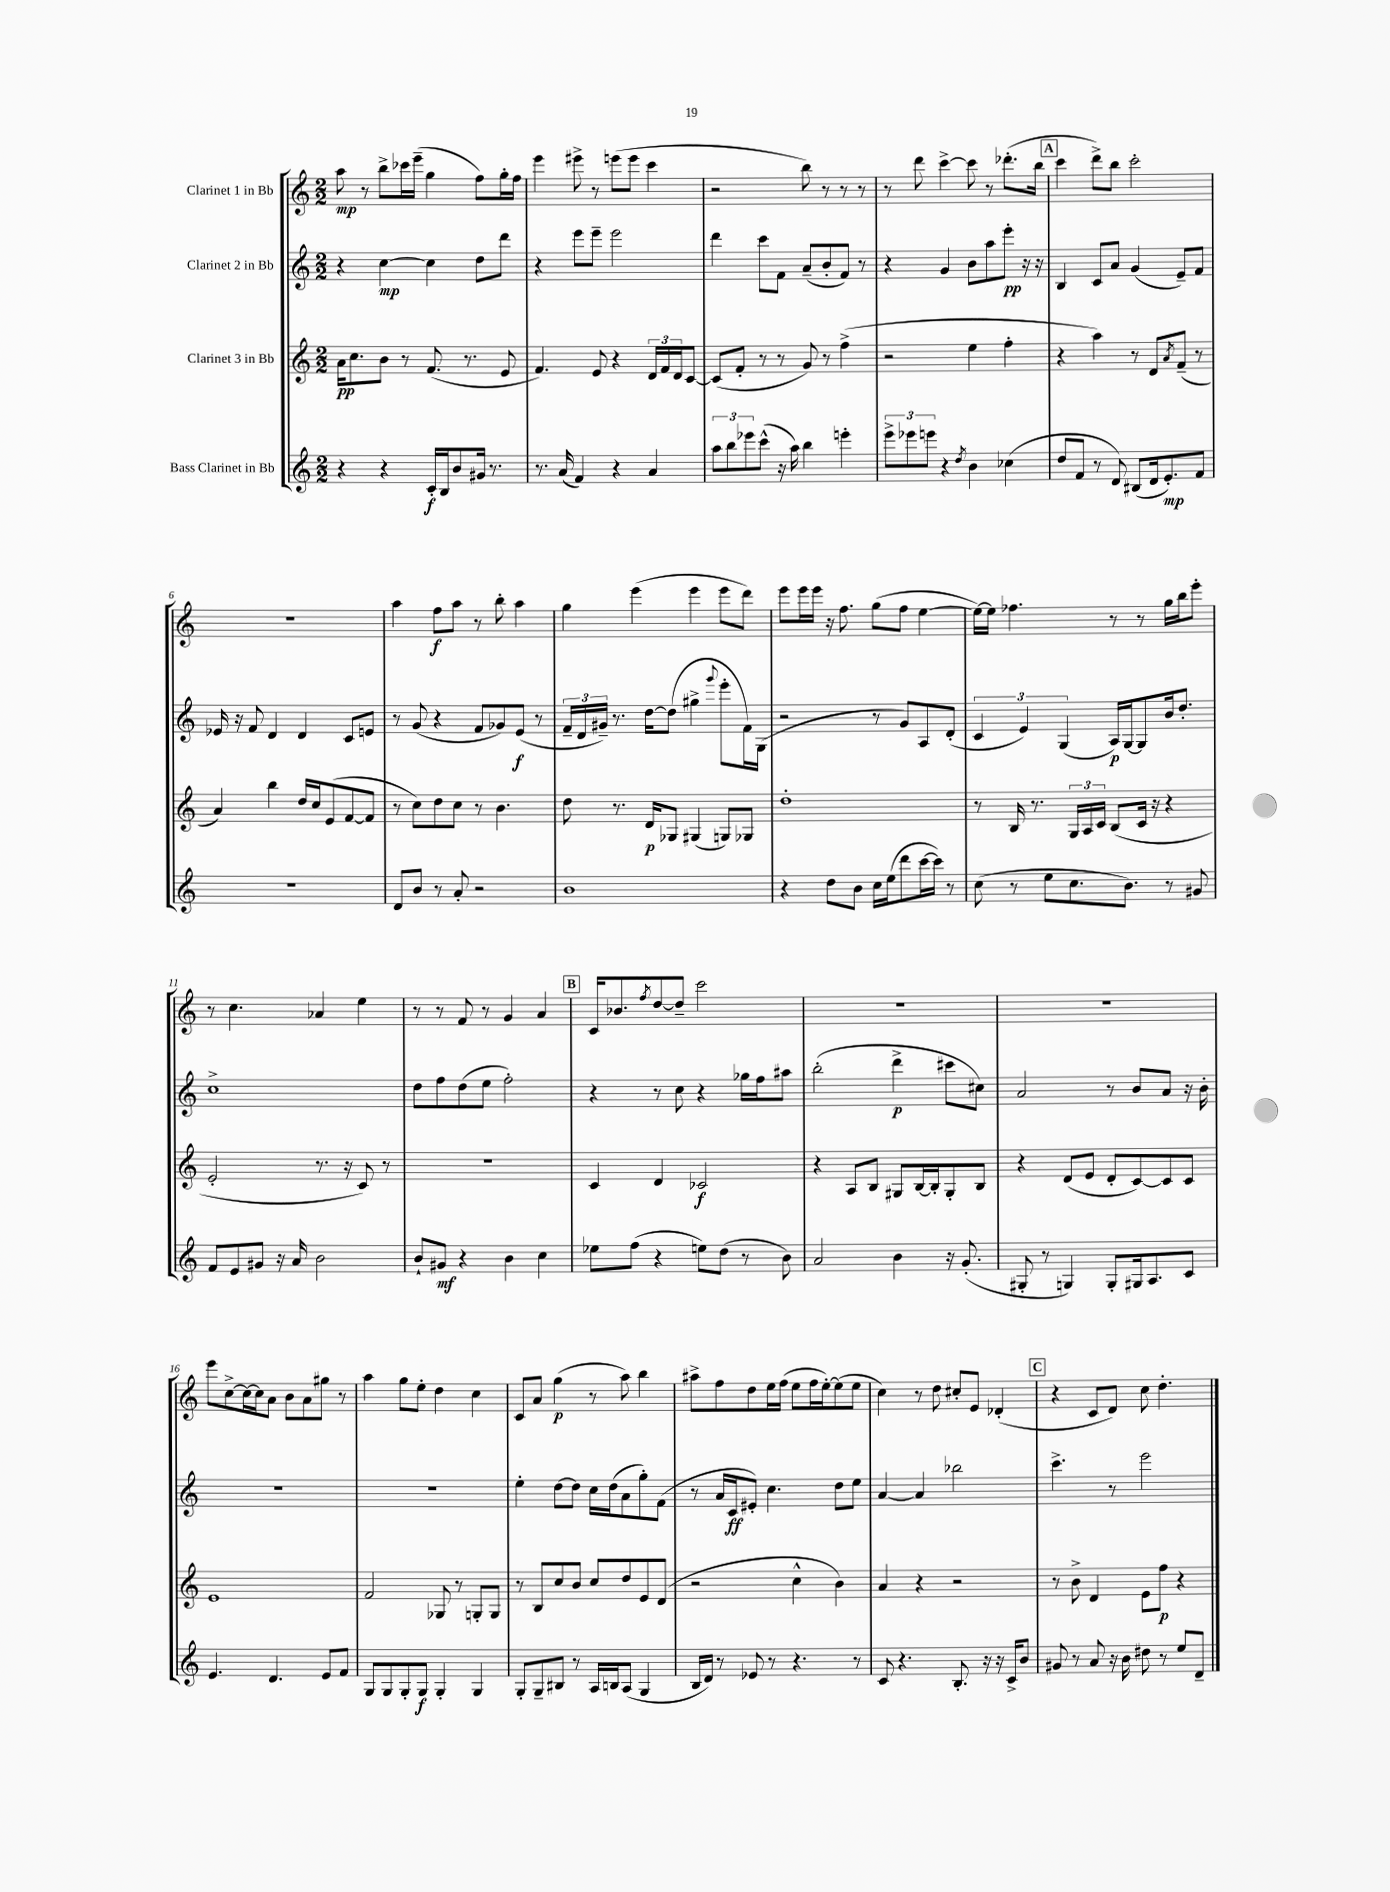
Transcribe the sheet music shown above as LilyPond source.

<<
\new StaffGroup <<
\new Staff = "s0" \with { instrumentName = "Clarinet 1 in Bb" } {
    \clef treble \key c \major \numericTimeSignature \time 2/2
    a''8\mp r8 b''8-> ces'''16 e'''16--( g''4 f''8) g''16-. f''16 |
    e'''4 eis'''8-> r8 e'''8( e'''8 c'''4 |
    r2 b''8) r8 r8 r8 |
    r8 d'''8 c'''4~-> c'''8 r8 des'''8.-.( b''16 |
    \mark \markup { \box "A" } c'''4 d'''8->) b''8 c'''2-. |
    R1 |
    a''4 f''8\f a''8 r8 b''8-. a''4 |
    g''4 e'''4( e'''4 e'''8 d'''8) |
    e'''8 e'''16 e'''16 r16 f''8. g''8( f''8 e''4~ |
    e''16~) e''16 fes''4. r8 r8 g''16 b''16 e'''8-. |
    r8 c''4. aes'4 e''4 |
    r8 r8 f'8 r8 g'4 a'4 |
    \mark \markup { \box "B" } c'16 bes'8. \acciaccatura { f''8 } d''8~ d''8-- c'''2 |
    R1 |
    r1 |
    e'''8 c''8~-> c''16~ c''16 a'8 b'8 a'8 gis''8 r8 |
    a''4 g''8 e''8-. d''4 c''4 |
    c'8 a'8 g''4\p( r8 a''8) b''4 |
    ais''8-> f''8 d''8 e''16 f''16( e''8 f''16 e''16~-.) e''8( e''8 |
    c''4) r8 d''8 cis''8-. e'8 des'4-.( |
    \mark \markup { \box "C" } r4 c'8 d'8) c''8 d''4.-. \bar "|." |
}
\new Staff = "s1" \with { instrumentName = "Clarinet 2 in Bb" } {
    \clef treble \key c \major \numericTimeSignature \time 2/2
    r4 c''4~\mp c''4 d''8 d'''8 |
    r4 e'''8 e'''8-- e'''2 |
    d'''4 c'''8 f'8 a'8--( b'8-. f'8) r8 |
    r4 g'4 b'8 a''8 e'''8-.\pp r16 r16 |
    \mark \markup { \box "A" } b4 c'8 a'8 g'4( e'8--) f'8 |
    ees'16 r16 f'8 d'4 d'4 c'8 e'8 |
    r8 g'8( r4 f'8 ges'8) e'8\f( r8 |
    \tuplet 3/2 { f'16-- d'16 gis'16--) } r8. d''16~ d''8( gis''4-> \appoggiatura { g'''8 } e'''8-. f'16) g16( |
    r2 r8 g'8) a8 d'8-.( |
    \tuplet 3/2 { c'4 e'4) g4( } a16\p) g16~ g8 b'16 d''8.-. |
    c''1-> |
    d''8 f''8 d''8( e''8 f''2-.) |
    \mark \markup { \box "B" } r4 r8 c''8 r4 ges''16 f''16 ais''8 |
    b''2-.( d'''4->\p cis'''8 cis''8) |
    a'2 r8 b'8 a'8 r16 b'16-. |
    R1 |
    R1 |
    e''4-. d''8~ d''8 c''16 d''16( a'8 g''8-.) f'8( |
    r8 a'16 c'16\ff eis'8-.) c''4. d''8 e''8 |
    a'4~ a'4 bes''2 |
    \mark \markup { \box "C" } c'''4.-> r8 e'''2 \bar "|." |
}
\new Staff = "s2" \with { instrumentName = "Clarinet 3 in Bb" } {
    \clef treble \key c \major \numericTimeSignature \time 2/2
    a'16\pp c''8. b'8 r8 f'8.( r8. e'8 |
    f'4.) e'8 r4 \tuplet 3/2 { d'16 f'16 d'16 } c'8~ |
    c'8( f'8-. r8 r8 g'8) r8 f''4->( |
    r2 e''4 f''4-. |
    \mark \markup { \box "A" } r4 a''4) r8 d'8 \acciaccatura { a'8 } f'8--( r8 |
    a'4) b''4 d''16 c''16 e'8( f'8~ f'8 |
    r8 c''8) d''8 c''8 r8 b'4. |
    d''8 r8. d'16\p ges8 gis4( g8) ges8 |
    d''1-. |
    r8 b16 r8. \tuplet 3/2 { g16 a16 c'16 } b8( c'16 r16 r4 |
    e'2-. r8. r16 c'8) r8 |
    R1 |
    \mark \markup { \box "B" } c'4 d'4 ces'2\f |
    r4 a8 b8 gis8 b16~ b16-. gis8-. b8 |
    r4 d'8( e'8 d'8-. c'8~) c'8 c'8 |
    e'1 |
    f'2 ges8 r8 g8-. g8 |
    r8 b8 c''8 b'8 c''8 d''8 e'8 d'8( |
    r2 c''4-^ b'4) |
    a'4 r4 r2 |
    \mark \markup { \box "C" } r8 b'8-> d'4 e'8 f''8\p r4 \bar "|." |
}
\new Staff = "s3" \with { instrumentName = "Bass Clarinet in Bb" } {
    \clef treble \key c \major \numericTimeSignature \time 2/2
    r4 r4 c'16-.\f b16 b'8 gis'16 r8. |
    r8. a'16( f'4) r4 a'4 |
    \tuplet 3/2 { a''8 b''8 ees'''8 } c'''8-^( r16 a''16) b''4 e'''4-. |
    \tuplet 3/2 { e'''8-> ees'''8 e'''8 } r4 \acciaccatura { d''8 } b'4 ces''4( |
    \mark \markup { \box "A" } d''8 f'8 r8 d'8) bis8( d'16 e'8.-.\mp) f'8 |
    R1 |
    d'8 b'8 r8 a'8-. r2 |
    b'1 |
    r4 d''8 b'8 c''16 e''16( d'''8 c'''16~ c'''16) r8 |
    c''8( r8 e''8 c''8. b'8.) r8 gis'8 |
    f'8 e'8 gis'8 r16 a'16 b'2 |
    b'8-! gis'8\mf r4 b'4 c''4 |
    \mark \markup { \box "B" } ees''8 f''8( r4 e''8) d''8( r8 b'8) |
    a'2 b'4 r16 g'8.-.( |
    gis8-. r8 g4) g8-. gis16 a8. c'8 |
    e'4. d'4. e'8 f'8 |
    g8 g8 g8-. g8\f g4-. g4 |
    g8-. g8-- bis8 r8 a16 b16 a8( g4 |
    b16 d'16) r8 ees'8 r8 r4. r8 |
    c'8 r4. b8.-. r16 r16 c'16-> b'8 |
    \mark \markup { \box "C" } gis'8 r8 a'8 r16 b'16 dis''8 r8 e''8 d'8-- \bar "|." |
}
>>
>>
